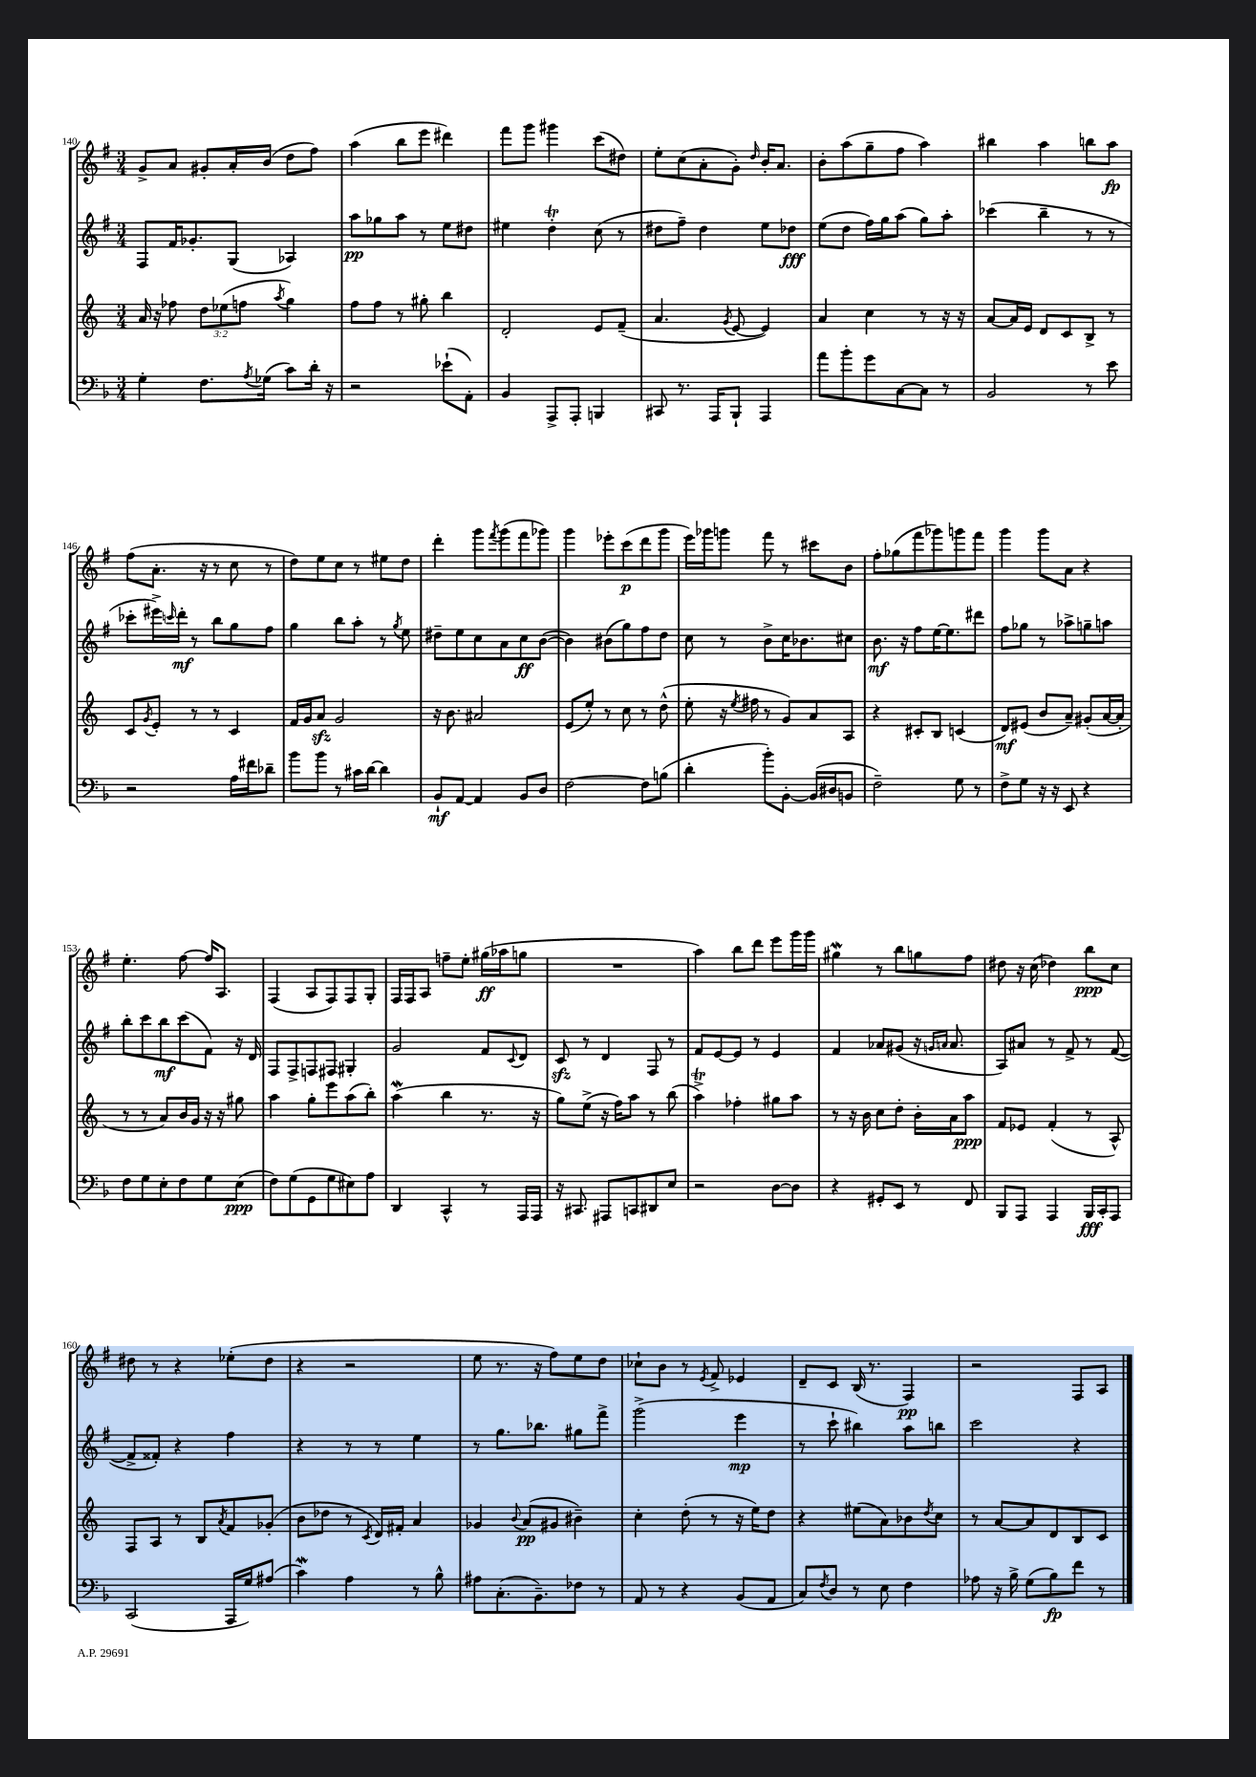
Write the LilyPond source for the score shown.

<<
\new StaffGroup <<
\new Staff = "s0" {
    \clef treble \key g \major \numericTimeSignature \time 3/4
    g'8-> a'8 gis'8-. a'16-. b'16( d''8 fis''8) |
    a''4( b''8 e'''8 dis'''4) |
    fis'''8 g'''8 gis'''4 c'''8( dis''8) |
    e''8-. c''8( a'8-. g'8-.) \grace { d''16 } b'16-. a'8. |
    b'8-. a''8( g''8-- fis''8 a''4) |
    bis''4 a''4 b''8 a''8\fp |
    fis''8( a'8.-. r16 r8 c''8 r8 |
    d''8) e''8 c''8 r8 eis''8 d''8 |
    d'''4-. g'''8 \acciaccatura { fis'''8 } g'''8( fis'''8 ges'''8) |
    g'''4 ees'''8-. c'''8\p( d'''8 g'''8 |
    e'''16) ges'''16 g'''8 fis'''8 r8 cis'''8 b'8 |
    fis''8-. ges''8( fis'''8 ges'''8) g'''8 fis'''8 |
    g'''4 g'''8 a'8 r4 |
    e''4.-. fis''8~ fis''16 a8. |
    fis4( a8 fis8) fis8 g8-. |
    fis16 fis16 a8 f''8-- e''8-. gis''16\ff( aes''16 g''8 |
    R2. |
    a''4) b''8 d'''8 e'''8 g'''16 g'''16 |
    gis''4\mordent r8 b''8 g''8 fis''8 |
    dis''8 r16 c''16( des''4) b''8\ppp c''8 |
    dis''8 r8 r4 ees''8-.( dis''8 |
    r4 r2 |
    e''8 r8. r16 fis''8) e''8 d''8 |
    ces''8-! b'8 r8 \acciaccatura { e'8 } fis'8-> ees'4 |
    d'8-- c'8 b16( r8. fis4\pp) |
    r2 fis8 a8 \bar "|." |
}
\new Staff = "s1" {
    \clef treble \key g \major \numericTimeSignature \time 3/4
    fis8 fis'16 ges'8.-. g8( aes4) |
    a''8\pp ges''8 a''8 r8 e''8 dis''8 |
    eis''4 d''4-.\trill c''8( r8 |
    dis''8 fis''8--) dis''4 e''8 des''8\fff |
    e''8( d''8 fis''16) g''16 a''8( g''8) a''8-. |
    ces'''4( b''4-- r8 r8 |
    ces'''8-. eis'''16->) \grace { c'''16 } d'''16-.\mf r8 b''8 g''8 fis''8 |
    g''4 b''8 a''8-. r8 \acciaccatura { g''8 } e''8 |
    dis''8-- e''8 c''8 a'8 c''8\ff b'8~( |
    b'4) bis'8( g''8) fis''8 d''8 |
    c''8 r8 b'8-> c''16 bes'8. cis''8 |
    b'8.\mf r16 fis''8 e''16~ e''8. dis'''8 |
    fis''8 ges''8 r8 aes''8-> g''8-- a''8 |
    b''8-. c'''8 b''8\mf c'''8( fis'8) r16 d'16 |
    fis8 fis8-> f8 fis8 gis4-. |
    g'2 fis'8 \appoggiatura { c'8 } d'8 |
    c'8\sfz r8 d'4 fis8 r8 |
    fis'8 e'8~ e'8 r8 e'4 |
    fis'4 aes'8 gis'8( r16 \grace { g'16 a'16 } a'8. |
    a8) ais'8 r8 fis'8-> r8 fis'8~( |
    fis'8-> fisis'8-.) r4 fis''4 |
    r4 r8 r8 e''4 |
    r8 g''8. bes''8. gis''8 fis'''8-> |
    g'''2->( e'''4\mp |
    r8 c'''8-! bis''4) a''8 b''8 |
    c'''2 r4 \bar "|." |
}
\new Staff = "s2" {
    \clef treble \key c \major \numericTimeSignature \time 3/4 \override Staff.TupletNumber.text = #tuplet-number::calc-fraction-text
    a'16 r16 fes''8 \tuplet 3/2 { d''8 ees''8( f''8 } \acciaccatura { a''8 } g''4) |
    f''8 f''8 r8 gis''8-. b''4 |
    d'2-. e'8 f'8--( |
    a'4. \acciaccatura { g'8 } e'8~ e'4) |
    a'4 c''4 r8 r16 r16 |
    a'8~ a'16 e'16 d'8 c'8 b8-> r8 |
    c'8 \acciaccatura { g'8 } e'8-. r8 r8 c'4 |
    f'16 g'16 a'8\sfz g'2 |
    r16 b'8. ais'2 |
    e'8( e''8-.) r8 c''8 r8 d''8-^( |
    e''8-. r16 \acciaccatura { e''8 } fis''16 r8 g'8) a'8 a8 |
    r4 cis'8-. b8 c'4( |
    d'8\mf) eis'8( b'8 a'8--) gis'8-.( a'16~ a'16-. |
    r8 r8 a'8) b'16 g'16 r16 r16 gis''8 |
    a''4 g''8-. e'''8 a''8( b''8-.) |
    a''4\mordent( b''4 r8. r16 |
    g''8) e''8->( r16 f''16) a''8 r8 b''8( |
    a''4->\trill) fes''4-. gis''8 a''8 |
    r8 r16 b'16 c''8 d''8-. b'16-. a'16 a''8\ppp |
    f'8 ees'8 f'4-.( r8 a8-^) |
    f8 a8 r8 b8 \acciaccatura { a'8 } f'8 ges'8-.( |
    b'8 des''8 r8 \acciaccatura { c'8 } d'16) fis'16-. a'4 |
    ges'4 \appoggiatura { b'8 } a'8\pp( gis'8 bis'4--) |
    c''4-. d''8-.( r8 r16 e''16) d''8 |
    r4 eis''8( a'8) bes'8 \acciaccatura { d''8 } c''8 |
    r8 a'8~ a'8 d'8 b8 c'8 \bar "|." |
}
\new Staff = "s3" {
    \clef bass \key f \major \numericTimeSignature \time 3/4
    g4-. f8. \acciaccatura { a8 } ges16( c'8) d'16-. r16 |
    r2 ees'8-!( a,8-.) |
    bes,4 a,,8-> a,,8-. b,,4 |
    cis,8 r8. a,,16 bes,,8-! a,,4 |
    a'8 bes'8-. g'8 c8~ c8 r8 |
    bes,2 r8 e'8 |
    r2 a16 fis'16 des'8-- |
    bes'8 bes'8 r8 cis'16 d'16~ d'4 |
    bes,8-!\mf a,8~ a,4 bes,8 d8 |
    f2~ f8 b8( |
    d'4-. bes'8-.) bes,8~-. bes,16( dis16 b,8 |
    f2--) g8 r8 |
    f8-> g8 r16 r16 e,8 r4 |
    f8 g8 e8-. f8 g8 e8\ppp( |
    f8) g8( g,8 g8 eis8) a8 |
    d,4 c,4-^ r8 a,,16 a,,16 |
    r16 cis,8. ais,,8 c,8 dis,8 e8 |
    r2 d8~ d8 |
    r4 gis,8-. e,8 r8 f,8 |
    bes,,8 a,,8 a,,4 bes,,16\fff c,16-. a,,8 |
    c,2( a,,16 g16) ais8( |
    c'4\mordent) a4 r8 bes8-^ |
    ais8 c8.-.( bes,8.--) fes8 r8 |
    a,8 r8 r4 bes,8( a,8 |
    c8) \acciaccatura { f8 } d8 r8 e8 f4 |
    aes8 r16 bes16-> g8( bes8\fp) f'8 r8 \bar "|." |
}
>>
>>
\layout { \context { \Score currentBarNumber = #140 } }
